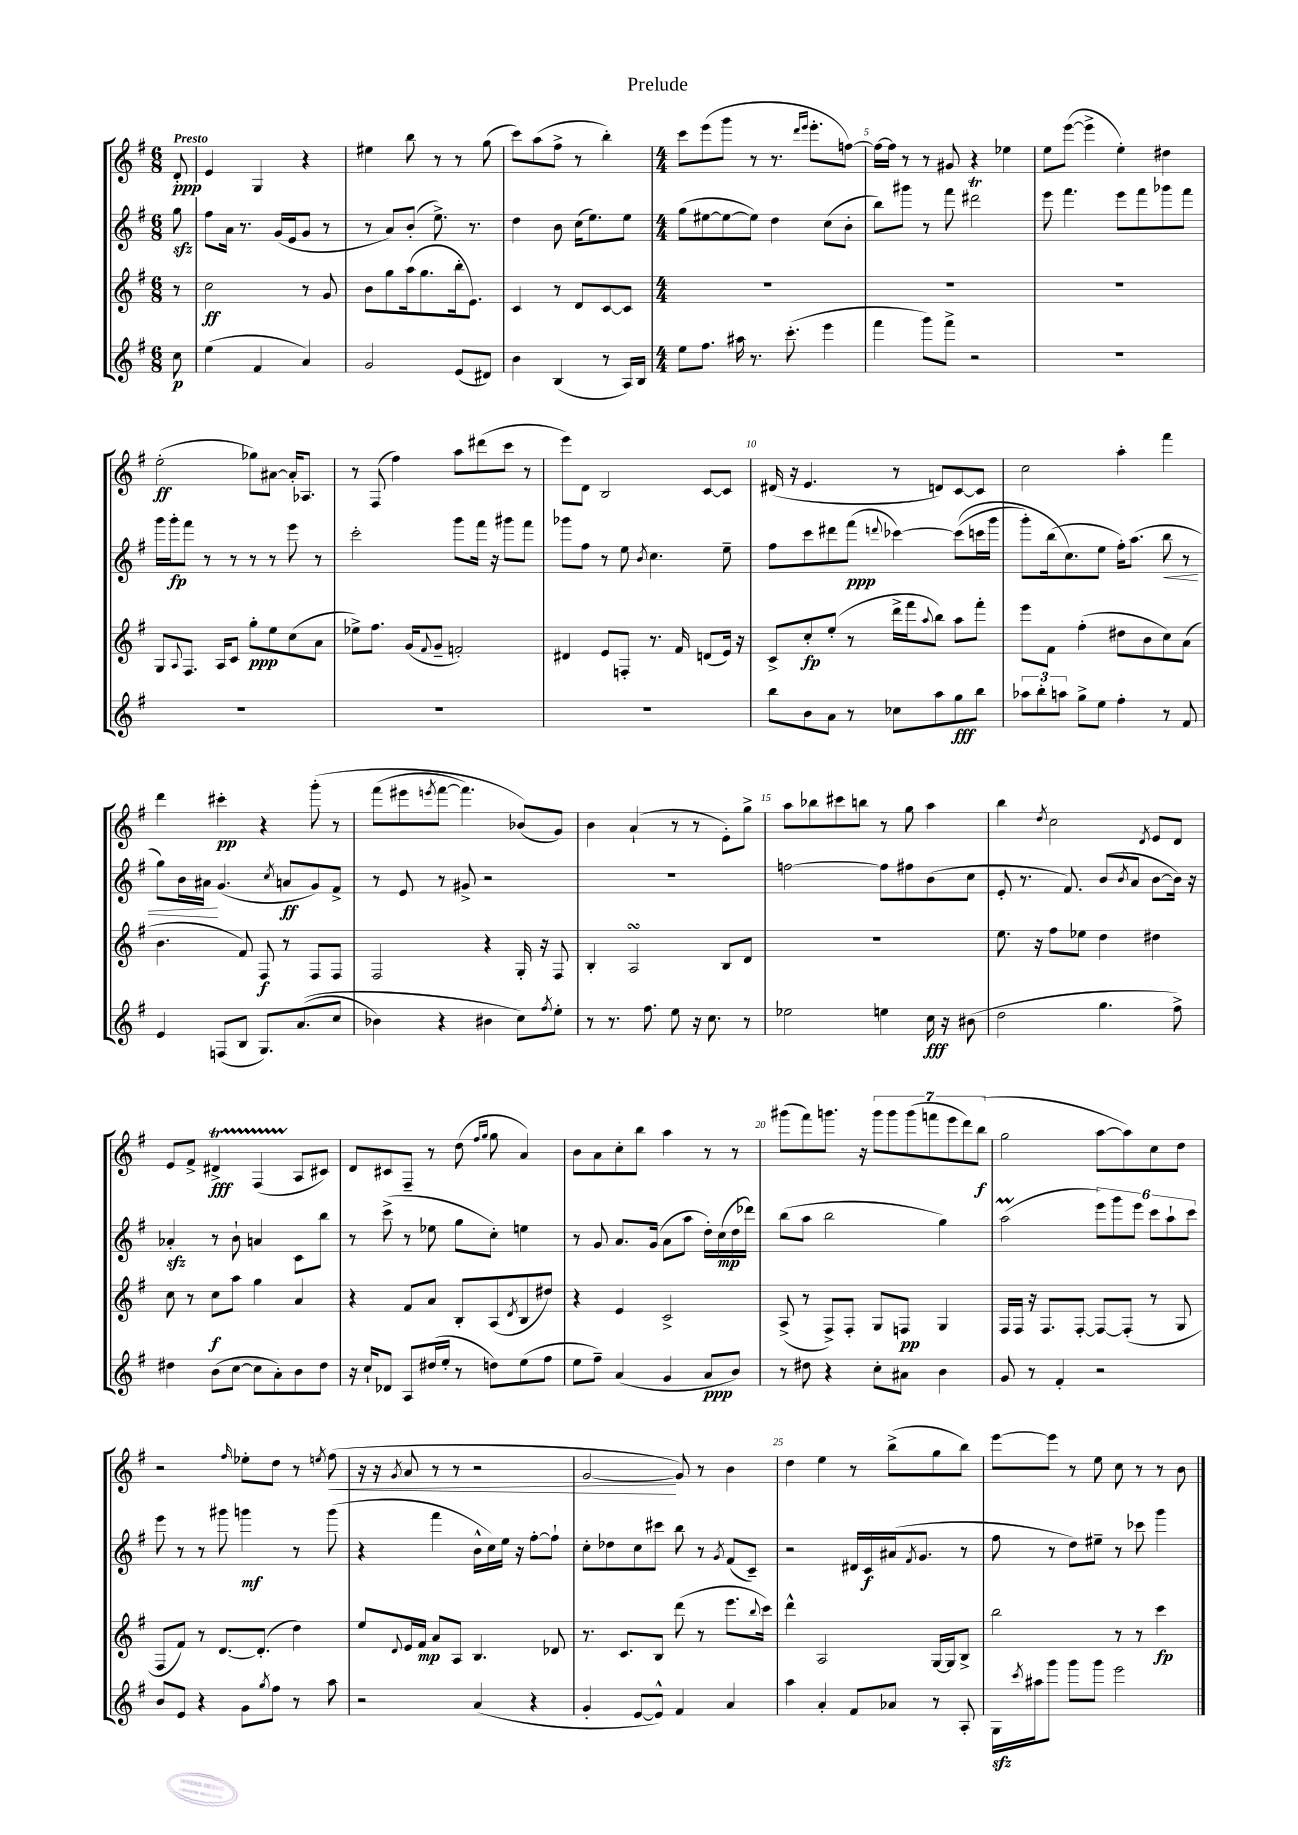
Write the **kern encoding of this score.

**kern	**dynam	**kern	**dynam	**kern	**dynam	**kern	**dynam
*part4	*part4	*part3	*part3	*part2	*part2	*part1	*part1
*staff4	*staff4	*staff3	*staff3	*staff2	*staff2	*staff1	*staff1
*clefG2	*	*clefG2	*	*clefG2	*	*clefG2	*
*k[f#]	*	*k[f#]	*	*k[f#]	*	*k[f#]	*
*M6/8	*	*M6/8	*	*M6/8	*	*M6/8	*
=	=	=	=	=	=	=	=
!	!	!	!	!	!	!LO:TX:a:B:t=Presto	!
8cc\	p	8r	.	8ggzz\	.	8d'/	ppp
=1	=1	=1	=1	=1	=1	=1	=1
(4ee\	.	2cc\	ff	8ff#\L	.	4e/	.
.	.	.	.	16a\Jk	.	.	.
.	.	.	.	8.r	.	.	.
4f#/	.	.	.	.	.	4G/	.
.	.	.	.	(16g/LL	.	.	.
.	.	.	.	16e/J	.	.	.
4a/)	.	8r	.	8g/J	.	4r	.
.	.	8g/	.	8r	.	.	.
=2	=2	=2	=2	=2	=2	=2	=2
2g/	.	8b\L	.	8r	.	4ee#X\	.
.	.	8gg\	.	8a/L)	.	.	.
.	.	(16aa\k	.	(8b'/J	.	8bb\	.
.	.	8.gg\	.	.	.	.	.
.	.	.	.	8.ee^\)	.	8r	.
(8e/L	.	16bb'\k	.	.	.	8r	.
.	.	8.e\J)	.	8.r	.	.	.
8d#X/J)	.	.	.	.	.	(8gg\	.
=3	=3	=3	=3	=3	=3	=3	=3
4b\	.	4c/	.	4dd\	.	8ccc\L)	.
.	.	.	.	.	.	(8aa\	.
(4B/	.	8r	.	8b\	.	8ff#^\J	.
.	.	8d/L	.	(16cc\KL	.	8r	.
.	.	.	.	8.ee\)	.	.	.
8r	.	[8c/	.	.	.	4bb'\)	.
16A/LL)	.	8c/J]	.	8ee\J	.	.	.
16B/JJ	.	.	.	.	.	.	.
=4	=4	=4	=4	=4	=4	=4	=4
*M4/4	*	*M4/4	*	*M4/4	*	*M4/4	*
8ee\L	.	1r	.	(8gg\L	.	8ccc\L	.
8.ff#\J	.	.	.	[8ee#X\	.	(8eee\	.
.	.	.	.	8ee#\_	.	8ggg\J	.
16aa#X\	.	.	.	.	.	.	.
8.r	.	.	.	8ee#\J])	.	8r	.
.	.	.	.	4dd\	.	8.r	.
(8.ccc'\	.	.	.	.	.	.	.
.	.	.	.	.	.	16qqddd/LL	.
.	.	.	.	.	.	16qqeee/JJ	.
.	.	.	.	.	.	8.eee'\L	.
4eee\	.	.	.	(8cc\L	.	.	.
.	.	.	.	8b'\J	.	[8ffn\J)	.
=5	=5	=5	=5	=5	=5	=5	=5
4fff#\	.	1r	.	8bb\L)	.	16ff\LL_	.
.	.	.	.	.	.	16ff\JJ]	.
.	.	.	.	8ggg#X\J	.	8r	.
8ggg\L)	.	.	.	8r	.	8r	.
8fff#^\J	.	.	.	8fff#\	.	8g#X/	.
2r	.	.	.	2ddd#Xt\	.	4r	.
.	.	.	.	.	.	4ee-X\	.
=6	=6	=6	=6	=6	=6	=6	=6
1r	.	1r	.	8eee\	.	8ee\L	.
.	.	.	.	4.fff#\	.	([8eee\J	.
.	.	.	.	.	.	4eee^\]	.
.	.	.	.	8eee\L	.	4ee'\)	.
.	.	.	.	8fff#\	.	.	.
.	.	.	.	8ggg-X\	.	4dd#X\	.
.	.	.	.	8fff#\J	.	.	.
!!LO:LB:g=z
=7	=7	=7	=7	=7	=7	=7	=7
1r	.	8G/L	.	16ggg\LL	.	(2ee'\	ff
.	.	.	.	16ggg'\J	fp	.	.
.	.	8qqA/	.	.	.	.	.
.	.	8.F#/J	.	8fff#\J	.	.	.
.	.	.	.	8r	.	.	.
.	.	16A/KL	.	.	.	.	.
.	.	8c/J	.	8r	.	.	.
.	.	8gg'\L	ppp	8r	.	8gg-X\L)	.
.	.	8ee\	.	8r	.	[8a#X\J	.
.	.	(8cc\	.	8eee\	.	16a#'/KL]	.
.	.	.	.	.	.	8.A-X/J	.
.	.	8a\J	.	8r	.	.	.
=8	=8	=8	=8	=8	=8	=8	=8
1r	.	8ee-X^\L)	.	2ccc'\	.	8r	.
.	.	8.ff#\J	.	.	.	(8F#/	.
.	.	.	.	.	.	4ff#\)	.
.	.	(16g/KL	.	.	.	.	.
.	.	8qqf#/	.	.	.	.	.
.	.	8g~/J	.	.	.	.	.
.	.	2fn'/)	.	8ggg\L	.	8aa\L	.
.	.	.	.	16fff#\Jk	.	(8ddd#X\	.
.	.	.	.	16r	.	.	.
.	.	.	.	8ggg#X\L	.	8ccc\J	.
.	.	.	.	8fff#\J	.	8r	.
=9	=9	=9	=9	=9	=9	=9	=9
1r	.	4d#X/	.	8ggg-X\L	.	8eee\L)	.
.	.	.	.	8ff#\J	.	8d\J	.
.	.	8e/L	.	8r	.	2B/	.
.	.	8Fn'/J	.	8ee\	.	.	.
.	.	.	.	8qb/	.	.	.
.	.	8.r	.	4.cc\	.	.	.
.	.	16f#/	.	.	.	.	.
.	.	(8dn/L	.	.	.	[8c/L	.
.	.	16e/Jk)	.	8ee~\	.	8c/J]	.
.	.	16r	.	.	.	.	.
=10	=10	=10	=10	=10	=10	=10	=10
8bb\L	.	8c^/L	.	8ff#\L	.	(16d#X/	.
.	.	.	.	.	.	16r	.
8b\	.	8cc'/	fp	8ccc\	.	4.e/	.
8a\J	.	(8ee'/J	.	8ddd#X\	.	.	.
8r	.	8r	.	(8fff#\J	ppp	.	.
.	.	.	.	8qqdddn/	.	.	.
8cc-X\L	.	16ddd^\LL	.	[4ccc-X\)	.	8r	.
.	.	16fff#\J	.	.	.	.	.
.	.	8qqaa/	.	.	.	.	.
8aa\	.	8bb\J)	.	.	.	8dn/L)	.
8gg\	fff	8aa\L	.	((8ccc-\L]	.	[8c/	.
8bb\J	.	8fff#'\J	.	16cccn\L	.	8c/J]	.
.	.	.	.	16ggg\JJ	.	.	.
=11	=11	=11	=11	=11	=11	=11	=11
12aa-X\L	.	8eee\L	.	8ggg'\L)	.	2cc\	.
12bb'\	.	.	.	.	.	.	.
.	.	8f#\J	.	(16bb\k	.	.	.
12aan\J	.	.	.	.	.	.	.
.	.	.	.	8.cc\)	.	.	.
8gg^\L	.	(4ff#'\	.	.	.	.	.
8ee\J	.	.	.	8ee\J	.	.	.
4ff#'\	.	8dd#X\L	.	16ff#'\KL)	.	4aa'\	.
.	.	.	.	(8.aa\J	.	.	.
.	.	8b\	.	.	.	.	.
!	!	!	!	!	!LO:HP:b	!	!
8r	.	8cc\)	.	8bb\	<	4fff#\	.
8f#/	.	(8a\J	.	8r	.	.	.
!!LO:LB:g=z
=12	=12	=12	=12	=12	=12	=12	=12
4e/	.	4.b\	.	8gg\L)	.	4ddd\	.
.	.	.	.	16b\L	.	.	.
.	.	.	.	16a#X\JJ	.	.	.
(8Fn/L	.	.	.	(4.g/	[	4ccc#X'\	pp
8B/J	.	8f#/)	.	.	.	.	.
8.G/L)	.	8F#/	f	.	.	4r	.
.	.	.	.	8qcc/	.	.	.
.	.	8r	.	8an/L	ff	.	.
((8.a/	.	.	.	.	.	.	.
.	.	8F#/L	.	8g/)	.	(8ggg'\	.
8cc/J	.	8F#/J	.	8f#^/J	.	8r	.
=13	=13	=13	=13	=13	=13	=13	=13
4b-X\)	.	2F#/	.	8r	.	(8fff#\L	.
.	.	.	.	8e/	.	8eee#X\	.
.	.	.	.	.	.	8qeeen/	.
4r	.	.	.	8r	.	[8fff#\J	.
.	.	.	.	8g#X^/	.	4.fff#\])	.
4b#X\	.	4r	.	2r	.	.	.
8cc\L)	.	16G'/	.	.	.	(8b-X/L)	.
.	.	16r	.	.	.	.	.
8qff#/	.	.	.	.	.	.	.
8ee'\J	.	8F#/	.	.	.	8g/J)	.
=14	=14	=14	=14	=14	=14	=14	=14
8r	.	4B'/	.	1r	.	4b\	.
8.r	.	.	.	.	.	.	.
.	.	2AsSSS/	.	.	.	(4a`/	.
8.ff#\	.	.	.	.	.	.	.
8ee\	.	.	.	.	.	8r	.
16r	.	.	.	.	.	8r	.
8.cc\	.	.	.	.	.	.	.
.	.	8B/L	.	.	.	8e'\L)	.
8r	.	8d/J	.	.	.	8gg^\J	.
=15	=15	=15	=15	=15	=15	=15	=15
2ee-X\	.	1r	.	[2ffn\	.	8aa\L	.
.	.	.	.	.	.	8bb-X\	.
.	.	.	.	.	.	8ccc#X\	.
.	.	.	.	.	.	8bbn\J	.
4een\	.	.	.	8ff\L]	.	8r	.
.	.	.	.	8ff#X\	.	8gg\	.
16cc\	fff	.	.	(8b\	.	4aa\	.
16r	.	.	.	.	.	.	.
(8b#X\	.	.	.	8cc\J	.	.	.
=16	=16	=16	=16	=16	=16	=16	=16
2dd\	.	8.ee\	.	8e'/	.	4bb\	.
.	.	.	.	8.r	.	.	.
.	.	16r	.	.	.	.	.
.	.	.	.	.	.	8qdd/	.
.	.	8ff#\L	.	.	.	2cc\	.
.	.	.	.	8.f#/)	.	.	.
.	.	8ee-X\J	.	.	.	.	.
4.gg\	.	4dd\	.	(8b/L	.	.	.
.	.	.	.	8qb/	.	.	.
.	.	.	.	8a/J	.	.	.
.	.	.	.	.	.	8qd/	.
.	.	4dd#X\	.	[8b\L	.	8e/L	.
8ff#^\)	.	.	.	16b\Jk])	.	8d/J	.
.	.	.	.	16r	.	.	.
!!LO:LB:g=z
=17	=17	=17	=17	=17	=17	=17	=17
4dd#X\	.	8cc\	.	4a-Xzz'/	.	8e/L	.
.	.	8r	.	.	.	8f#^/J	.
(8b\L	.	8cc\L	f	8r	.	4d#Xt^/	fff
[8cc\J	.	8aa\J	.	8b`\	.	.	.
8cc\L]	.	4gg\	.	4an/	.	(4F#TTT/	.
8a'\)	.	.	.	.	.	.	.
8b\	.	4a/	.	8c\L	.	8A/L	.
8dd#\J	.	.	.	8bb\J	.	8c#X/J)	.
=18	=18	=18	=18	=18	=18	=18	=18
16r	.	4r	.	8r	.	8d/L	.
16cc`/KL	.	.	.	.	.	.	.
8d-X/J	.	.	.	(8ccc^\	.	8c#X/	.
8A/L	.	8f#/L	.	8r	.	8F#~/J	.
(16dd#X/L	.	8a/J	.	8ee-X\	.	8r	.
16ee'/JJ	.	.	.	.	.	.	.
8r	.	8B'/L	.	8gg\L	.	(8dd\	.
.	.	.	.	.	.	16qqff#/LL	.
.	.	.	.	.	.	16qqgg/JJ	.
8ddn\L)	.	(8A/	.	8cc'\J)	.	8gg\	.
.	.	8qd/	.	.	.	.	.
(8ee\	.	8B/	.	4een\	.	4a/)	.
8ff#\J	.	8dd#X/J)	.	.	.	.	.
=19	=19	=19	=19	=19	=19	=19	=19
8ee\L	.	4r	.	8r	.	8b\L	.
8ff#~\J)	.	.	.	8g/	.	8a\	.
(4a/	.	4e/	.	8.a/L	.	8cc'\	.
.	.	.	.	.	.	8bb\J	.
.	.	.	.	(16g/Jk	.	.	.
4g/	.	2c^/	.	8a\L	.	4aa\	.
.	.	.	.	8aa\J	.	.	.
8a/L	ppp	.	.	16dd'\LL)	.	8r	.
.	.	.	.	(16cc\	mp	.	.
8b/J)	.	.	.	16dd\	.	8r	.
.	.	.	.	16ddd-X\JJ)	.	.	.
=20	=20	=20	=20	=20	=20	=20	=20
8r	.	(8A^/	.	(8bb\L	.	(8ggg#X\L	.
8dd#X\	.	8r	.	8aa\J	.	8fff#\)	.
4r	.	8F#^/L)	.	2bb\	.	8.gggn\J	.
.	.	8F#'/J	.	.	.	.	.
.	.	.	.	.	.	16r	.
8cc'\L	.	8G/L	.	.	.	14ggg\L	.
.	.	.	.	.	.	14ggg\	.
8a#X\J	.	8Fn/J	pp	.	.	.	.
.	.	.	.	.	.	(14ggg\	.
.	.	.	.	.	.	14fffn\	.
4b\	.	4G/	.	4gg\)	.	.	.
.	.	.	.	.	.	14eee\	.
.	.	.	.	.	.	14ddd\)	.
.	.	.	.	.	.	(14bb\J	f
=21	=21	=21	=21	=21	=21	=21	=21
8g/	.	16F#/LL	.	(2aaM\	.	2gg\	.
.	.	16F#/JJ	.	.	.	.	.
8r	.	16r	.	.	.	.	.
.	.	8.F#/L	.	.	.	.	.
4f#'/	.	.	.	.	.	.	.
.	.	[8F#'/J	.	.	.	.	.
2r	.	8F#/L_	.	12eee\L)	.	[8aa\L	.
.	.	.	.	12ggg\	.	.	.
.	.	(8F#'/J]	.	.	.	8aa\])	.
.	.	.	.	12eee\J	.	.	.
.	.	8r	.	12ccc\L	.	8cc\	.
.	.	.	.	12aa`\	.	.	.
.	.	8G/	.	.	.	8dd\J	.
.	.	.	.	12ccc\J	.	.	.
!!LO:LB:g=z
=22	=22	=22	=22	=22	=22	=22	=22
8b/L	.	8F#/L	.	8eee\	.	2r	.
8e/J	.	8f#/J)	.	8r	.	.	.
4r	.	8r	.	8r	.	.	.
.	.	[8.d/L	.	8ggg#X\	.	.	.
.	.	.	.	.	.	16qqff#/	.
8g\L	.	.	.	4gggn\	mf	8ee-X'\L	.
.	.	(8.d'/J]	.	.	.	.	.
8qgg/	.	.	.	.	.	.	.
8ff#\J	.	.	.	.	.	8dd\J	.
8r	.	4dd\)	.	8r	.	8r	.
.	.	.	.	.	.	8qeen/	.
!	!	!	!	!	!	!	!LO:HP:b
8aa\	.	.	.	(8ggg\	.	(8ff#\	<
=23	=23	=23	=23	=23	=23	=23	=23
2r	.	8ee/L	.	4r	.	16r	.
.	.	.	.	.	.	16r	.
.	.	8qqd/	.	.	.	8qg/	.
.	.	16e/L	.	.	.	8a/	.
.	.	16f#/JJ	mp	.	.	.	.
.	.	8a/L	.	4fff#\	.	8r	.
.	.	8A/J	.	.	.	8r	.
(4a/	.	4.B/	.	16b^^\LL	.	2r	.
.	.	.	.	16cc\)	.	.	.
.	.	.	.	16ee\JJ	.	.	.
.	.	.	.	16r	.	.	.
4r	.	.	.	[8ff#'\L	.	.	.
.	.	8d-X/	.	8ff#`\J]	.	.	.
=24	=24	=24	=24	=24	=24	=24	=24
4g'/	.	8.r	.	8cc'\L	.	[2g/	.
.	.	.	.	8dd-X\	.	.	.
.	.	8.c/L	.	.	.	.	.
[8e/L	.	.	.	8cc\	.	.	.
8e^^/J])	.	8B/J	.	8ccc#X\J	.	.	.
4f#/	.	(8ddd\	.	8bb\	.	8g/])	[
.	.	8r	.	8r	.	8r	.
.	.	.	.	8qg/	.	.	.
4a/	.	8.eee\L	.	(8f#/L	.	4b\	.
.	.	.	.	8c~/J)	.	.	.
.	.	8qqbb/	.	.	.	.	.
.	.	16ccc\Jk)	.	.	.	.	.
=25	=25	=25	=25	=25	=25	=25	=25
4aa\	.	4ddd^^\	.	2r	.	4dd\	.
4a'/	.	2A/	.	.	.	4ee\	.
8f#/L	.	.	.	16d#X/LL	.	8r	.
.	.	.	.	16c/	f	.	.
8a-X/J	.	.	.	(16a#X/J	.	(8bb^\L	.
.	.	.	.	8qf#/	.	.	.
.	.	.	.	8.g/J	.	.	.
8r	.	[16G/LL	.	.	.	8gg\	.
.	.	16G/J]	.	.	.	.	.
8A'/	.	8B^/J	.	8r	.	8bb\J)	.
=26	=26	=26	=26	=26	=26	=26	=26
16Gzz\LL	.	2bb\	.	8ff#\	.	[8eee\L	.
8qccc/	.	.	.	.	.	.	.
16aa#X\J	.	.	.	.	.	.	.
8ggg\J	.	.	.	8r	.	8eee\J]	.
8ggg\L	.	.	.	8dd\L)	.	8r	.
8ggg\J	.	.	.	8ee#X~\J	.	8ee\	.
2eee\	.	8r	.	8r	.	8cc\	.
.	.	8r	.	8ccc-X\	.	8r	.
.	.	4ccc\	fp	4ggg\	.	8r	.
.	.	.	.	.	.	8b\	.
==	==	==	==	==	==	==	==
*-	*-	*-	*-	*-	*-	*-	*-
